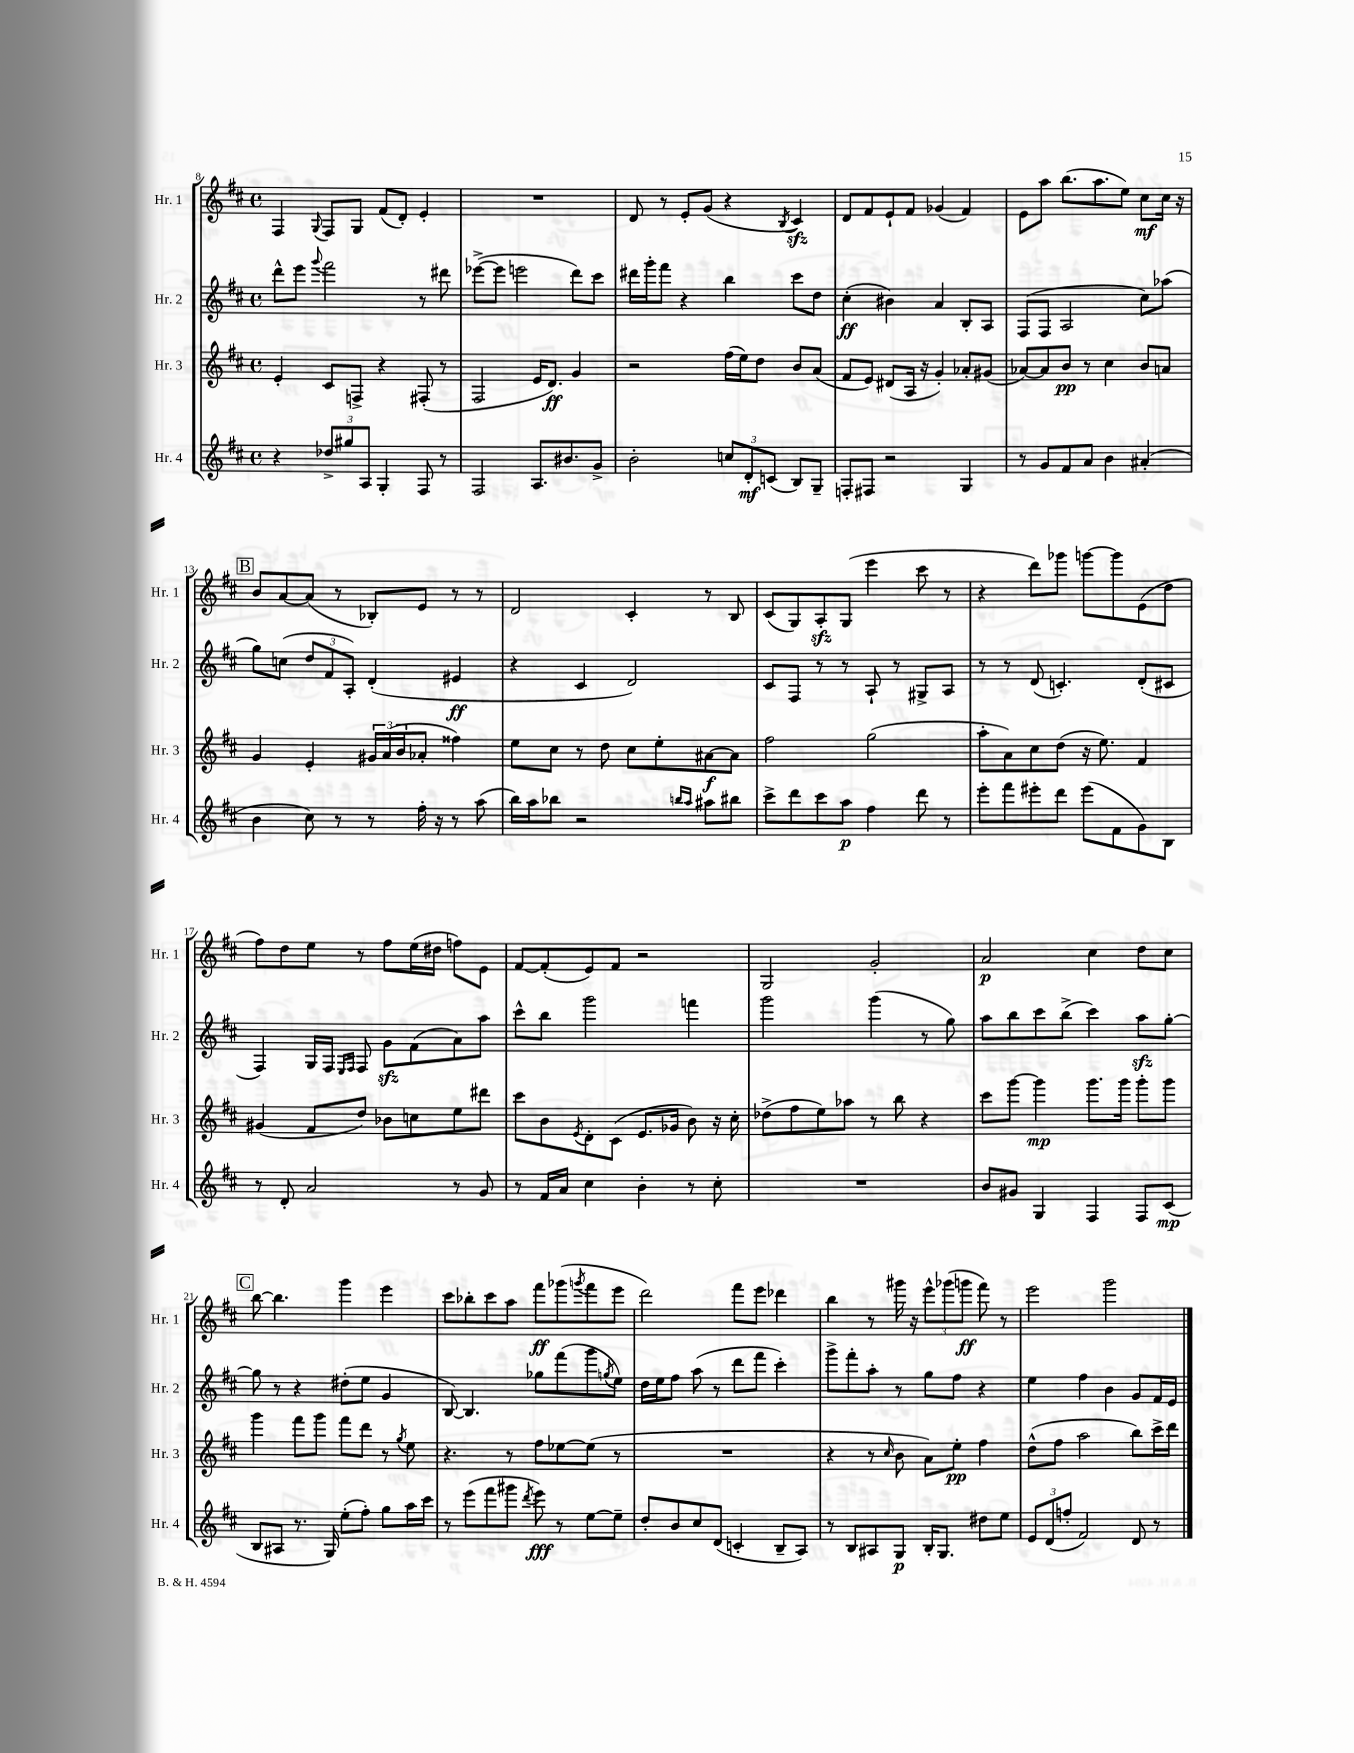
<<
\new StaffGroup <<
\new Staff = "s0" \with { instrumentName = "Hr. 1" shortInstrumentName = "Hr. 1" } {
    \clef treble \key d \major \defaultTimeSignature \time 4/4
    fis4 \appoggiatura { g8 } fis8 g8 fis'8( d'8-.) e'4-. |
    R1 |
    d'8 r8 e'8-. g'8( r4 \acciaccatura { b8 } cis'4\sfz) |
    d'8 fis'8 e'8-! fis'8 ges'4( fis'4) |
    e'8 a''8 b''8.( a''8. e''8) cis''8\mf cis''16 r16 |
    \mark \markup { \box "B" } b'8 a'8~ a'8( r8 bes8-.) e'8 r8 r8 |
    d'2 cis'4-. r8 b8 |
    cis'8( g8) a8-.\sfz g8( e'''4 cis'''8 r8 |
    r4 d'''8) ges'''8 g'''8~ g'''8 e'8( d''8 |
    fis''8) d''8 e''8 r8 fis''8 e''16( dis''16 f''8) e'8 |
    fis'8~ fis'8-.( e'8) fis'8 r2 |
    g2 g'2-. |
    a'2\p cis''4 d''8 cis''8 |
    \mark \markup { \box "C" } b''8~ b''4. g'''4 e'''4 |
    cis'''8 bes''8-. cis'''8 a''8 fis'''8\ff ges'''8( \acciaccatura { g'''8 } fis'''8 e'''8 |
    d'''2) fis'''8 e'''8 des'''4 |
    b''4 r8 gis'''16 r16 \tuplet 3/2 { e'''8-^ ges'''8( g'''8\ff } fis'''8) r8 |
    e'''2 g'''2 \bar "|." |
}
\new Staff = "s1" \with { instrumentName = "Hr. 2" shortInstrumentName = "Hr. 2" } {
    \clef treble \key d \major \defaultTimeSignature \time 4/4
    d'''8-^ e'''8 \appoggiatura { g'''8 } fis'''2 r8 dis'''8 |
    ees'''8~->( ees'''8 e'''2 d'''8) cis'''8 |
    dis'''16 g'''16-. fis'''8 r4 b''4 cis'''8 d''8 |
    cis''4-.\ff( bis'4) a'4 b8-. a8 |
    fis8( fis8 a2 cis''8) aes''8( |
    \mark \markup { \box "B" } g''8) c''8( \tuplet 3/2 { d''8 fis'8 a8-.) } d'4-.( eis'4\ff |
    r4 cis'4 d'2) |
    cis'8 fis8 r8 r8 a8-! r8 gis8-> a8 |
    r8 r8 d'8( c'4.-.) d'8-.( cis'8 |
    fis4) g16 fis16 \grace { e16 fis16 } fis8 g'8\sfz fis'8( a'8) a''8 |
    cis'''8-^ b''8 g'''2 f'''4 |
    g'''2 g'''4( r8 g''8) |
    a''8 b''8 cis'''8 b''8->( cis'''4) a''8\sfz g''8~-. |
    \mark \markup { \box "C" } g''8 r8 r4 dis''8-.( e''8 g'4 |
    b8~) b4. ges''8 fis'''8( g'''8 \acciaccatura { g''8 } e''8) |
    d''16 e''16 fis''8 a''8( r8 d'''8 fis'''8 cis'''4-.) |
    g'''8-> fis'''8-. a''8-. r8 g''8 fis''8 r4 |
    e''4 fis''4 b'4 g'8 fis'16 e'16 \bar "|." |
}
\new Staff = "s2" \with { instrumentName = "Hr. 3" shortInstrumentName = "Hr. 3" } {
    \clef treble \key d \major \defaultTimeSignature \time 4/4
    e'4-. cis'8 f8-> r4 fis8-.( r8 |
    fis2 e'16 d'8.\ff) g'4 |
    r2 fis''16( e''16) d''8 b'8 a'8( |
    fis'8 e'8) dis'8( a16 r16 g'4-.) aes'8-. gis'8( |
    aes'8~) aes'8 b'8\pp r8 cis''4 b'8 a'8 |
    \mark \markup { \box "B" } g'4 e'4-. \tuplet 3/2 { gis'16 a'16( b'16 } aes'8-. fisis''4) |
    e''8 cis''8 r8 d''8 cis''8 e''8-. ais'8~\f ais'8 |
    fis''2 g''2( |
    a''8-. a'8) cis''8 d''8( r16 e''8.) fis'4 |
    gis'4( fis'8 d''8) bes'8 c''8 e''8 dis'''8 |
    cis'''8 b'8 \acciaccatura { e'8 } d'8-. cis'8( e'8. ges'16 b'8) r16 cis''16-. |
    des''8->( fis''8 e''8) aes''8 r8 b''8 r4 |
    cis'''8 g'''8~ g'''4\mp g'''8. g'''16 g'''8-. g'''8 |
    \mark \markup { \box "C" } g'''4 fis'''8 g'''8 fis'''8 d'''8 r8 \acciaccatura { g''8 } e''8 |
    r4. r8 fis''8 ees''8~ ees''8( r8 |
    R1 |
    r4 r8 \grace { cis''16 } b'8 a'8) e''8-.\pp fis''4 |
    d''8-^( fis''8 a''2 b''8) cis'''16-> d'''16 \bar "|." |
}
\new Staff = "s3" \with { instrumentName = "Hr. 4" shortInstrumentName = "Hr. 4" } {
    \clef treble \key d \major \defaultTimeSignature \time 4/4
    r4 \tuplet 3/2 { des''8-> gis''8 a8 } g4-. fis8 r8 |
    fis2 a8. bis'8. g'8-> |
    b'2-. \tuplet 3/2 { c''8 d'8-.\mf c'8( } b8) g8-- |
    f8-. fis8 r2 g4 |
    r8 g'8 fis'8 a'8 b'4 ais'4-.( |
    \mark \markup { \box "B" } b'4 cis''8) r8 r8 fis''16-. r16 r8 a''8( |
    b''16) a''16 bes''8 r2 \grace { b''16 a''16 } ais''8 bis''8 |
    cis'''8-> d'''8 cis'''8 a''8\p fis''4 d'''8 r8 |
    e'''8-. fis'''8 eis'''8-. d'''8 eis'''8( fis'8 g'8) b8 |
    r8 d'8-. a'2 r8 g'8 |
    r8 fis'16 a'16 cis''4 b'4-. r8 cis''8-. |
    R1 |
    b'8 gis'8 g4 fis4 fis8 cis'8\mp( |
    \mark \markup { \box "C" } b8 ais8 r8. g16) e''8-.( fis''8-.) g''8 a''16 cis'''16 |
    r8 e'''8( fis'''8 gis'''8 \acciaccatura { d'''8 } e'''8\fff) r8 e''8~ e''8-- |
    d''8-. b'8 cis''8 d'8( c'4-. b8-- a8) |
    r8 b8 ais8 g8\p b16-. g8. dis''8 e''8 |
    \tuplet 3/2 { e'8 d'8( f''8-. } fis'2) d'8 r8 \bar "|." |
}
>>
>>
\layout { \context { \Score currentBarNumber = #8 } }
